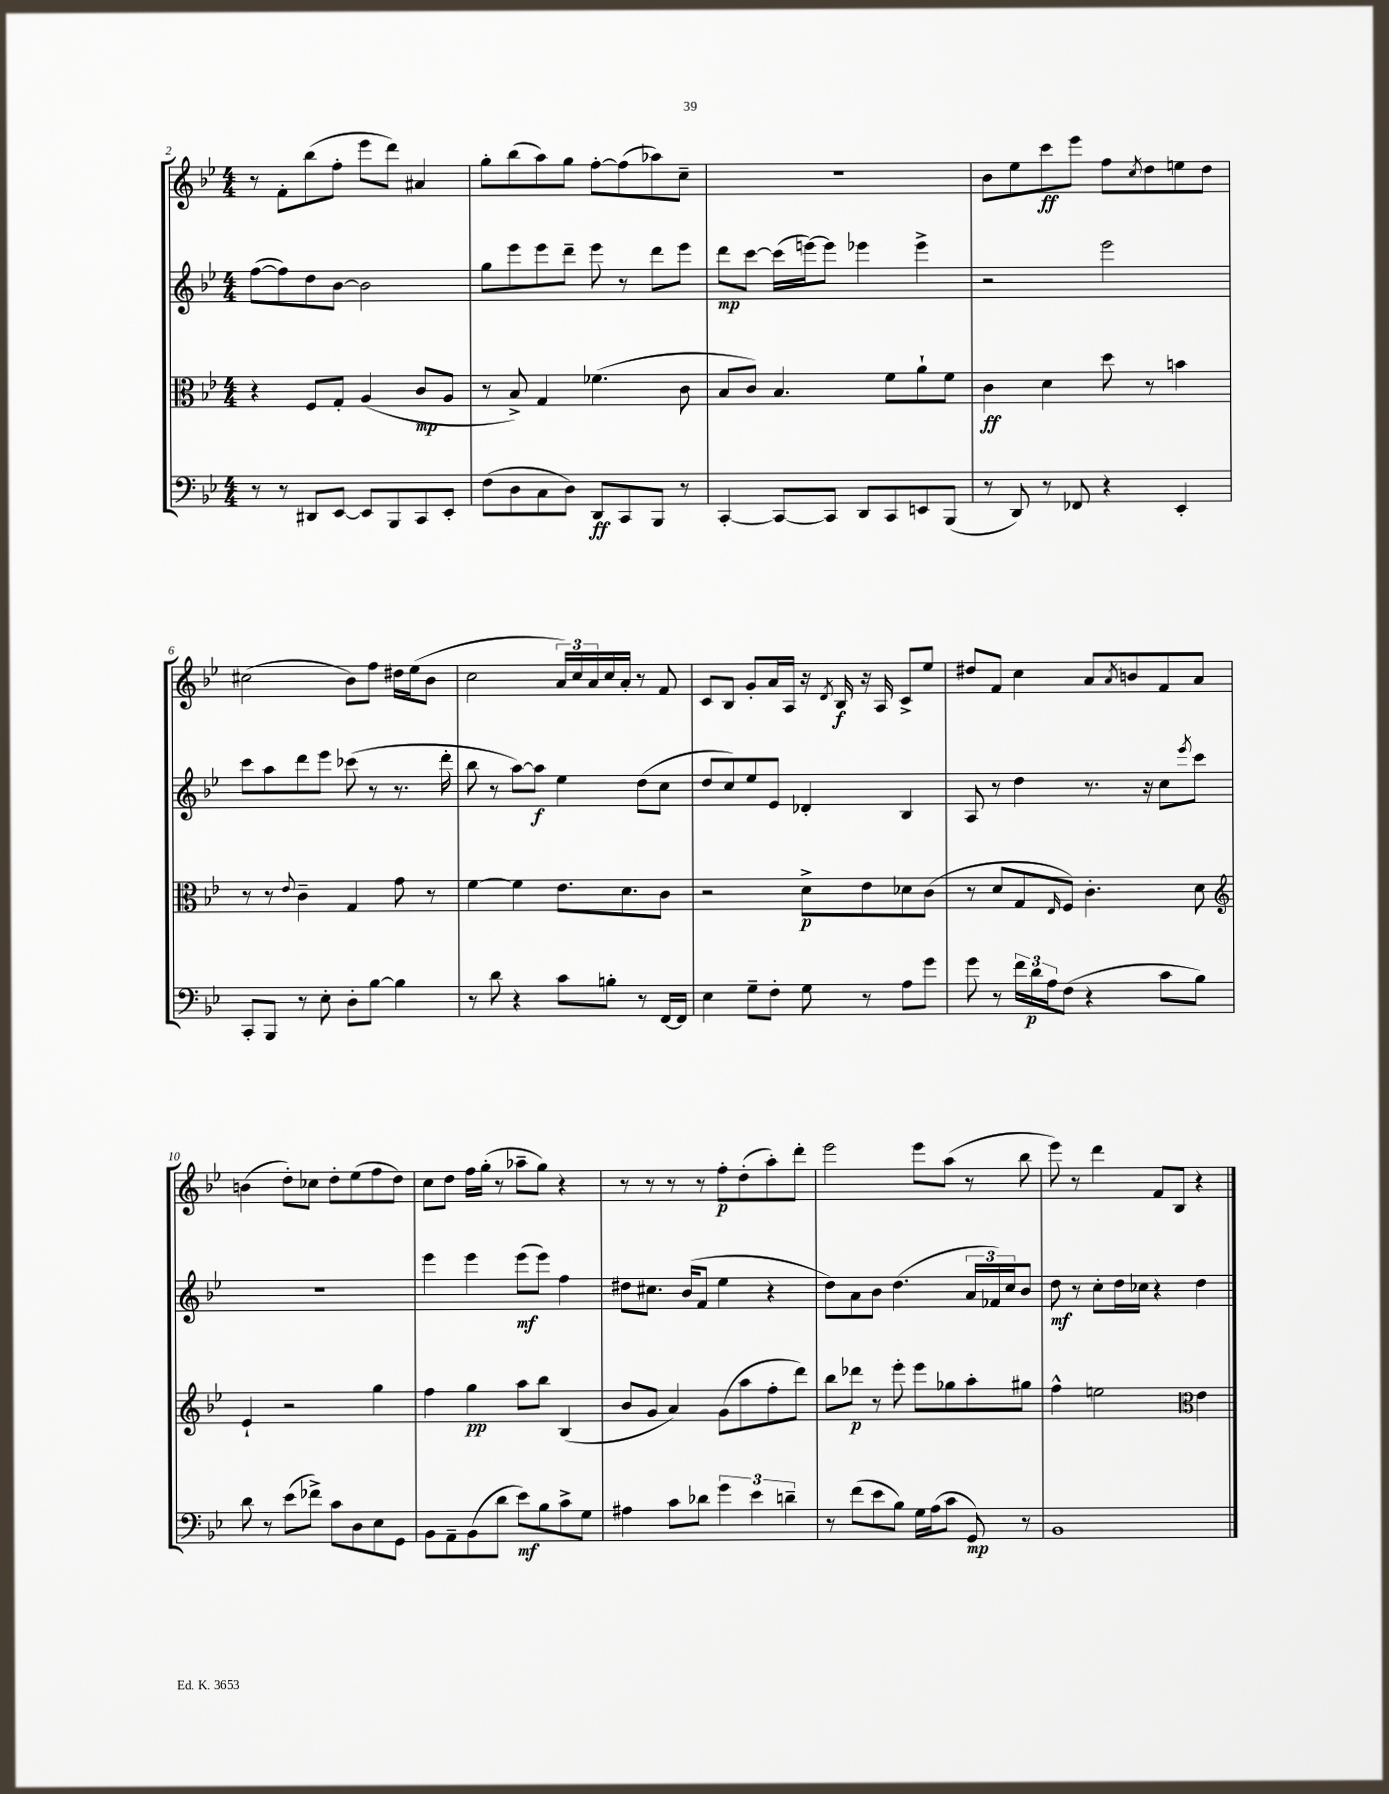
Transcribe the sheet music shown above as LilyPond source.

<<
\new StaffGroup <<
\new Staff = "s0" {
    \clef treble \key bes \major \numericTimeSignature \time 4/4
    r8 f'8-. bes''8( f''8-. ees'''8 d'''8) ais'4 |
    g''8-. bes''8( a''8) g''8 f''8~-. f''8( aes''8) c''8-- |
    R1 |
    bes'8 ees''8 c'''8\ff ees'''8 f''8 \acciaccatura { c''8 } d''8 e''8 d''8 |
    cis''2( bes'8) f''8 dis''16 ees''16( bes'8 |
    c''2 \tuplet 3/2 { a'16) c''16 a'16 } c''16 a'16-. r8 f'8 |
    c'8 bes8 g'8-. a'16 a16 r16 \acciaccatura { d'8 } bes16\f r16 a16 c'8-> ees''8 |
    dis''8 f'8 c''4 a'8 \acciaccatura { a'8 } b'8 f'8 a'8 |
    b'4( d''8-.) ces''8 d''8-. ees''8( f''8 d''8) |
    c''8 d''8 f''16 g''16-.( r8 aes''8-- g''8) r4 |
    r8 r8 r8 r8 f''8-.\p d''8-.( a''8-.) d'''8-. |
    ees'''2 ees'''8 a''8( r8 bes''8 |
    ees'''8) r8 d'''4 f'8 bes8 r4 \bar "|." |
}
\new Staff = "s1" {
    \clef treble \key bes \major \numericTimeSignature \time 4/4
    f''8~( f''8) d''8 bes'8~ bes'2 |
    g''8 ees'''8 ees'''8 d'''8-- ees'''8 r8 d'''8 ees'''8 |
    d'''8\mp c'''8~ c'''16( e'''16~) e'''8 ees'''4 ees'''4-> |
    r2 ees'''2 |
    c'''8 a''8 d'''8 ees'''8 ces'''8( r8 r8. d'''16-. |
    bes''8 r8 a''8~) a''8\f ees''4 d''8( c''8 |
    d''8 c''8) ees''8 ees'8 des'4-. bes4 |
    a8 r8 d''4 r8. r16 c''8 \acciaccatura { ees'''8 } c'''8 |
    R1 |
    ees'''4 ees'''4 ees'''8\mf( ees'''8) f''4 |
    dis''8 cis''8. bes'16( f'8 ees''4 r4 |
    d''8) a'8 bes'8 d''4.( \tuplet 3/2 { a'16 fes'16) c''16 } bes'8 |
    d''8\mf r8 c''8-. d''16 ces''16 r4 d''4 \bar "|." |
}
\new Staff = "s2" {
    \clef alto \key bes \major \numericTimeSignature \time 4/4
    r4 f8 g8-. a4( c'8\mp a8 |
    r8 bes8->) g4 fes'4.( c'8 |
    bes8 c'8) bes4. f'8 a'8-! f'8 |
    c'4\ff d'4 d''8 r8 b'4 |
    r8 r8 \appoggiatura { ees'8 } c'4-- g4 g'8 r8 |
    f'4~ f'4 ees'8. d'8. c'8 |
    r2 d'8->\p ees'8 des'8 c'8( |
    r8 d'8 g8 \grace { ees16 } f8) c'4.-. d'8 |
    \clef treble ees'4-! r2 g''4 |
    f''4 g''4\pp a''8 bes''8 bes4( |
    bes'8 g'8 a'4) g'8( a''8 f''8-. d'''8) |
    bes''8 des'''8\p r8 ees'''8-. ees'''8 ges''8 a''8-. gis''8 |
    f''4-^ e''2 \clef alto ees'4 \bar "|." |
}
\new Staff = "s3" {
    \clef bass \key bes \major \numericTimeSignature \time 4/4
    r8 r8 dis,8 ees,8~ ees,8 bes,,8 c,8 ees,8-. |
    f8( d8 c8 d8) d,8\ff c,8 bes,,8 r8 |
    c,4~-. c,8~ c,8 d,8 c,8 e,8 bes,,8( |
    r8 d,8) r8 fes,8 r4 ees,4-. |
    c,8-. bes,,8 r8 ees8-. d8-. bes8~ bes4 |
    r8 d'8 r4 c'8 b8-. r8 f,16~ f,16 |
    ees4 g8-- f8-. g8 r8 a8 g'8 |
    g'8 r8 \tuplet 3/2 { f'16 d'16\p a16 } f8( r4 c'8 bes8) |
    d'8 r8 ees'8( fes'8->) c'8 d8 ees8 g,8 |
    bes,8 a,8-- bes,8( d'8 ees'8\mf) bes8 c'8-> g8 |
    ais4 c'8 des'8 \tuplet 3/2 { g'4 ees'4 d'4-- } |
    r8 f'8( ees'8 bes8) g16 a16( c'8 g,8\mp) r8 |
    bes,1 \bar "|." |
}
>>
>>
\layout { \context { \Score currentBarNumber = #2 } }
